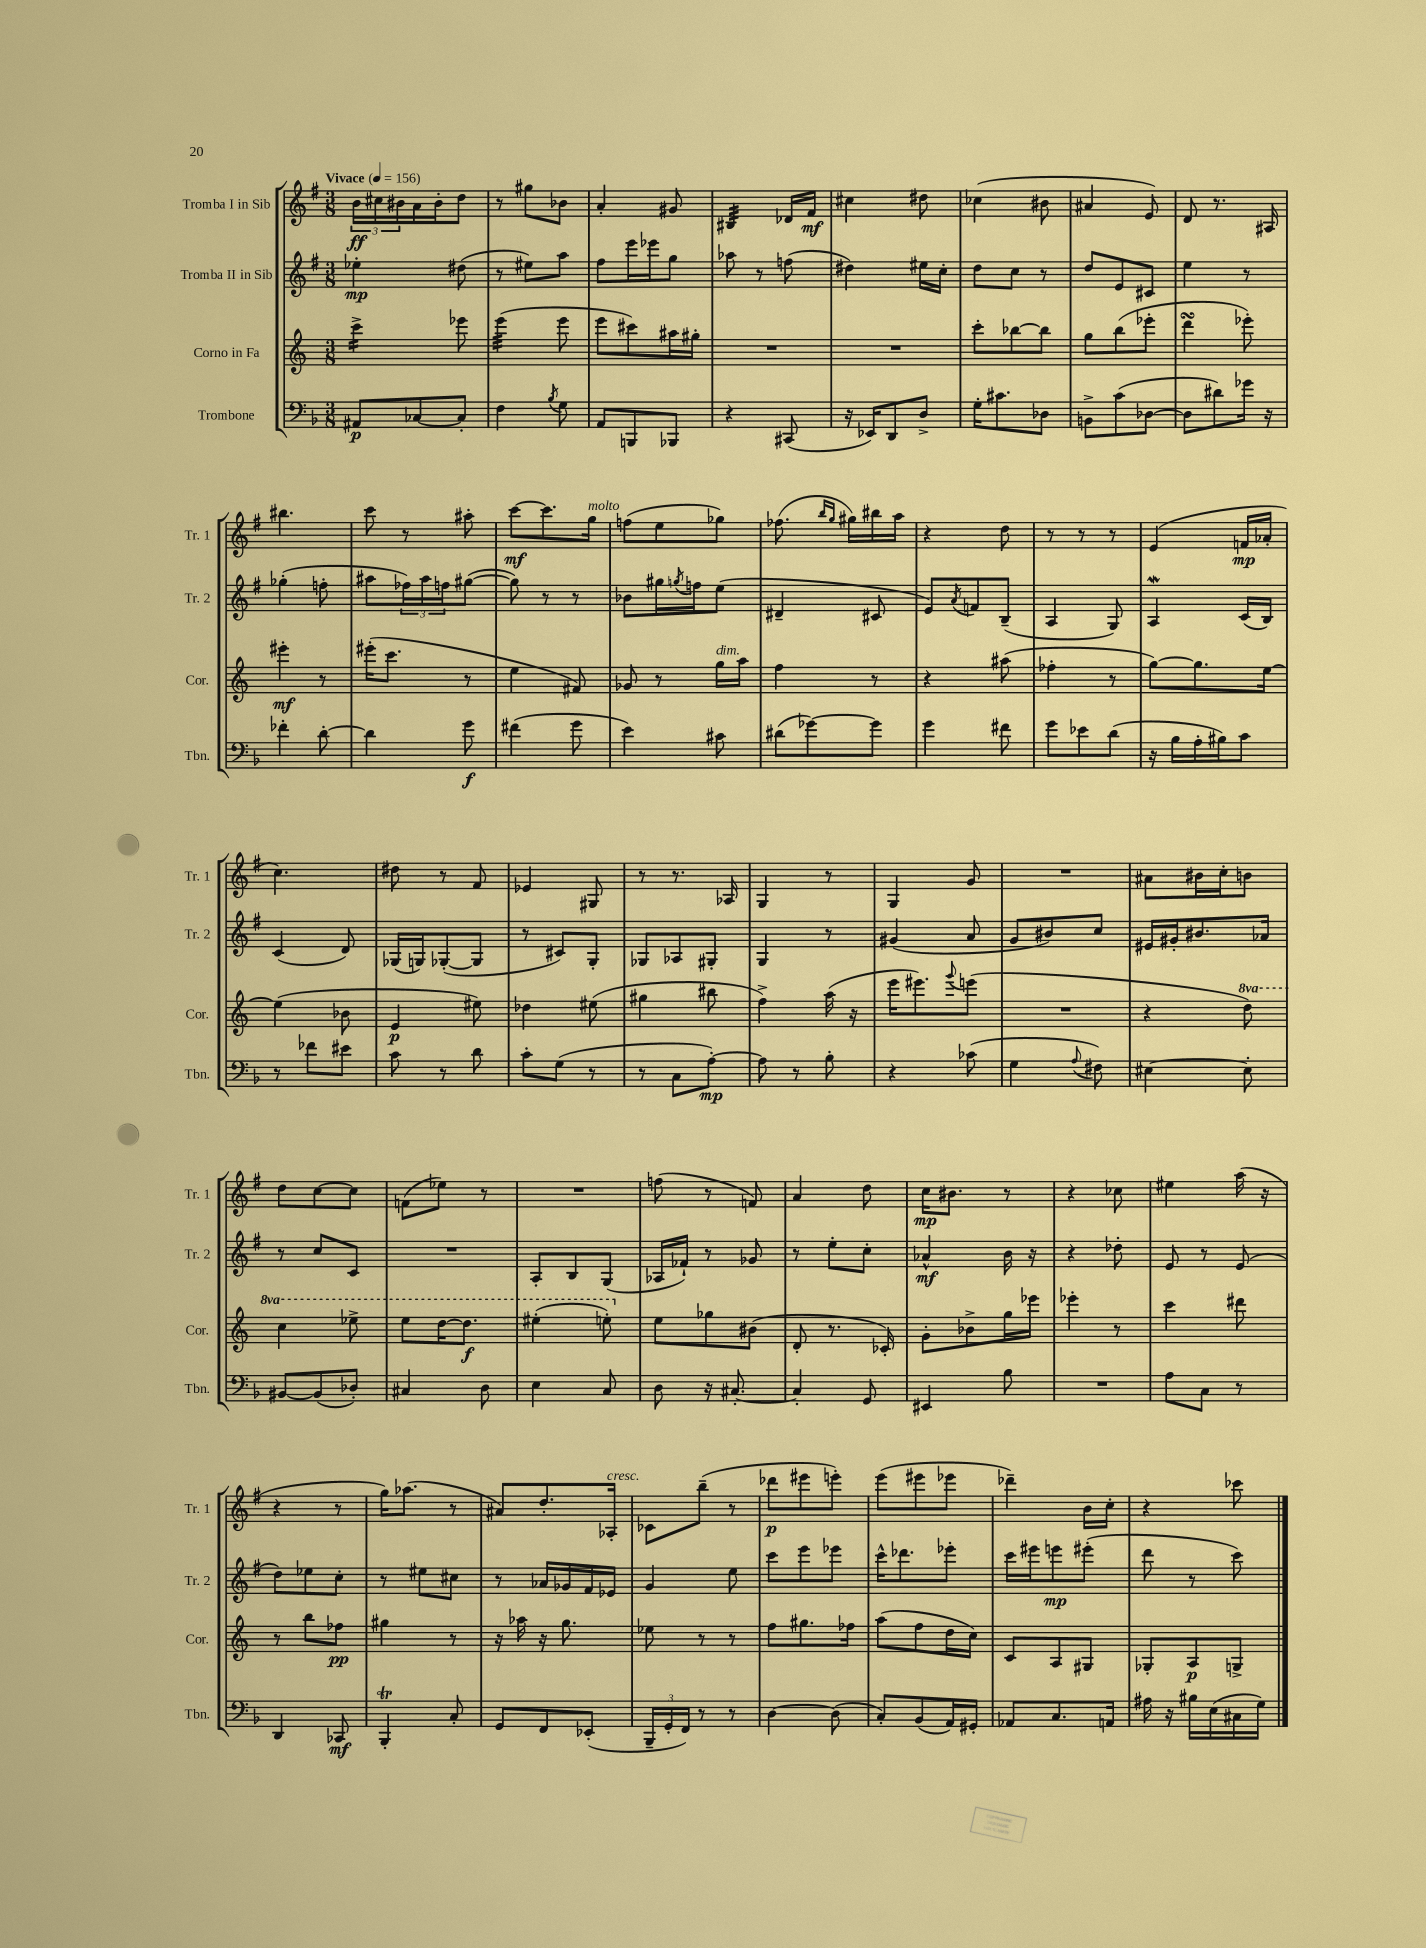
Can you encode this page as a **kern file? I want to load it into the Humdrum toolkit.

**kern	**kern	**kern	**kern
*staff4	*staff3	*staff2	*staff1
*clefF4	*clefG2	*clefG2	*clefG2
*k[b-]	*k[]	*k[f#]	*k[f#]
*M3/8	*M3/8	*M3/8	*M3/8
*MM156	*MM156	*MM156	*MM156
8AA#	4ccc^	4ee-'	24b
.	.	.	24cc#
.	.	.	24b#
[8C-	.	.	16a
.	.	.	16b#'
8C-']	8eee-	(8dd#	8dd
=	=	=	=
4F	(4eee	8r	8r
.	.	8ee#)	8gg#
8qB-	.	.	.
8G	8eee	8aa	8b-
=	=	=	=
8AA	8eee	8ff#	4a'
8BBB	8ccc#)	16eee	.
.	.	16eee-	.
8BBB-	16aa#	8gg	8g#
.	16gg#'	.	.
=	=	=	=
4r	4.r	8aa-	4B#
.	.	8r	.
(8CC#	.	(8ff	16d-
.	.	.	16f#
=	=	=	=
16r	4.r	4dd#)	4cc#
16EE-)	.	.	.
8DD	.	.	.
8D^	.	16ee#	8dd#
.	.	16cc'	.
=	=	=	=
16G'	8ccc'	8dd	(4cc-
8.c#	.	.	.
.	[8bb-	8cc	.
8D-	8bb-]	8r	8b#
=	=	=	=
8BB^	8gg	8dd	4a#
(8c	(8bb	8e	.
[8D-	8eee-'	8c#	8e)
=	=	=	=
8D-]	4ddd	4ee	8d
8d#)	.	.	8.r
16g-	8eee-')	8r	.
16r	.	.	16A#
=	=	=	=
4f-'	4eee#'	(4gg-'	4.bb#
[8d'	8r	8ff'	.
=	=	=	=
4d]	(16eee#'	8aa#	8ccc
.	8.ccc	.	.
.	.	24ff-)	8r
.	.	24aa#	.
.	.	24ff	.
8g	8r	([8gg#	8aa#'
=	=	=	=
(4f#	4ee	8gg#])	[8ccc
.	.	8r	8.ccc]
8g	8f#)	8r	.
.	.	.	16gg
=	=	=	=
4e)	8g-	8b-	(8ff
.	8r	16gg#	8ee
.	.	8qgg	.
.	.	16ff	.
8c#	16gg	(8ee	8gg-)
.	16aa	.	.
=	=	=	=
(8d#	4ff	4d#~	(8.ff-
[8g-)	.	.	.
.	.	.	16qqbb
.	.	.	16qqgg
.	.	.	16gg#)
8g-]	8r	8c#	16bb#
.	.	.	16aa
=	=	=	=
4g	4r	8e)	4r
.	.	8qa	.
.	.	8f	.
8f#	(8aa#	(8B~	8dd
=	=	=	=
8g	4ff-'	4A	8r
8e-	.	.	8r
(8d	8r	8G)	8r
=	=	=	=
16r	[8gg)	4A	(4e
16B-	.	.	.
16A'	8.gg]	.	.
16B#)	.	.	.
8c	.	(16c	16f
.	[16ee	16B)	16a-'
=	=	=	=
8r	(4ee]	(4c	4.cc)
8f-	.	.	.
8e#	8b-	8d)	.
=	=	=	=
8c	4e	(16G-	8dd#
.	.	16G)	.
8r	.	([8G-'	8r
8d	8ee#)	8G-]	8f#
=	=	=	=
8c'	4dd-	8r	4e-
(8G	.	8c#)	.
8r	(8ee#	8G'	8G#
=	=	=	=
8r	4gg#	8G-	8r
8C	.	8A-	8.r
[8A')	8bb#	8G#'	.
.	.	.	16A-
=	=	=	=
8A]	4ff^)	4G	4G
8r	.	.	.
8B-'	(16aa	8r	8r
.	16r	.	.
=	=	=	=
4r	16eee	(4g#	4G
.	8.eee#)	.	.
.	8qqggg	.	.
(8c-	(8eee	8a	8g
=	=	=	=
4G	4.r	8g	4.r
.	.	8b#)	.
8qqA	.	.	.
8F#)	.	8cc	.
=	=	=	=
[4E#	4r	16e#	8a#
.	.	16g#'	.
.	.	8.b#	16b#
.	.	.	16cc'
8E#']	8ddd)	.	8b
.	.	16a-	.
=	=	=	=
[8BB#	4ccc	8r	8dd
(8BB#]	.	8cc	[8cc
8D-')	8eee-^	8c	8cc]
=	=	=	=
4C#	8eee	4.r	(8f
.	[16ddd	.	8ee-)
.	8.ddd]	.	.
8D	.	.	8r
=	=	=	=
4E	(4eee#'	8A'	4.r
.	.	8B	.
8C	8eee')	(8G	.
=	=	=	=
8D	8ee	16A-	(8ff
.	.	16f-`)	.
16r	8gg-	8r	8r
[8.C#'	.	.	.
.	(8b#	8g-	8f)
=	=	=	=
4C#']	8d'	8r	4a
.	8.r	8ee'	.
8GG	.	8cc'	8dd
.	16c-')	.	.
=	=	=	=
4EE#	8g'	4a-^^	16cc
.	.	.	8.b#
.	8b-^	.	.
8B-	16gg	16b	8r
.	16eee-	16r	.
=	=	=	=
4.r	4eee-'	4r	4r
.	8r	8dd-'	8cc-
=	=	=	=
8A	4ccc	8e	4ee#
8C	.	8r	.
8r	8ddd#	(8e	(16aa
.	.	.	16r
=	=	=	=
4DD	8r	8dd)	4r
.	8bb	8ee-	.
8CC-	8ff-	8cc'	8r
=	=	=	=
4BBB-'	4gg#	8r	16gg)
.	.	.	(8.aa-
.	.	8ee#	.
8C'	8r	8cc#	8r
=	=	=	=
8GG	16r	8r	8a#)
.	16aa-	.	.
8FF	16r	16a-	8.dd'
.	8.gg	16g-	.
(8EE-'	.	16f#	.
.	.	16e-	16A-'
=	=	=	=
24BBB-~	8ee-	4g	8c-
24GG'	.	.	.
24FF)	.	.	.
8r	8r	.	(8bb~
8r	8r	8ee	8r
=	=	=	=
[4D	8ff	8ccc	8ddd-
.	8.gg#	8eee	8eee#
(8D]	.	8eee-	8eee')
.	16ff-	.	.
=	=	=	=
8C')	(8aa	16ccc^^	(8eee
.	.	8.ddd-	.
(8BB-	8ff	.	8eee#
16AA)	16dd	8eee-'	8eee-
16GG#'	16cc)	.	.
=	=	=	=
8AA-	8c	16ccc	4ddd-~)
.	.	16eee#	.
8.C	8A	8eee	.
.	8G#	(8eee#'	16b
16AA	.	.	16cc'
=	=	=	=
16A#	8G-'	8ddd	4r
16r	.	.	.
16B#	8A	8r	.
(16E	.	.	.
16C#	8G^	8ccc)	8ccc-
16G)	.	.	.
==	==	==	==
*-	*-	*-	*-
